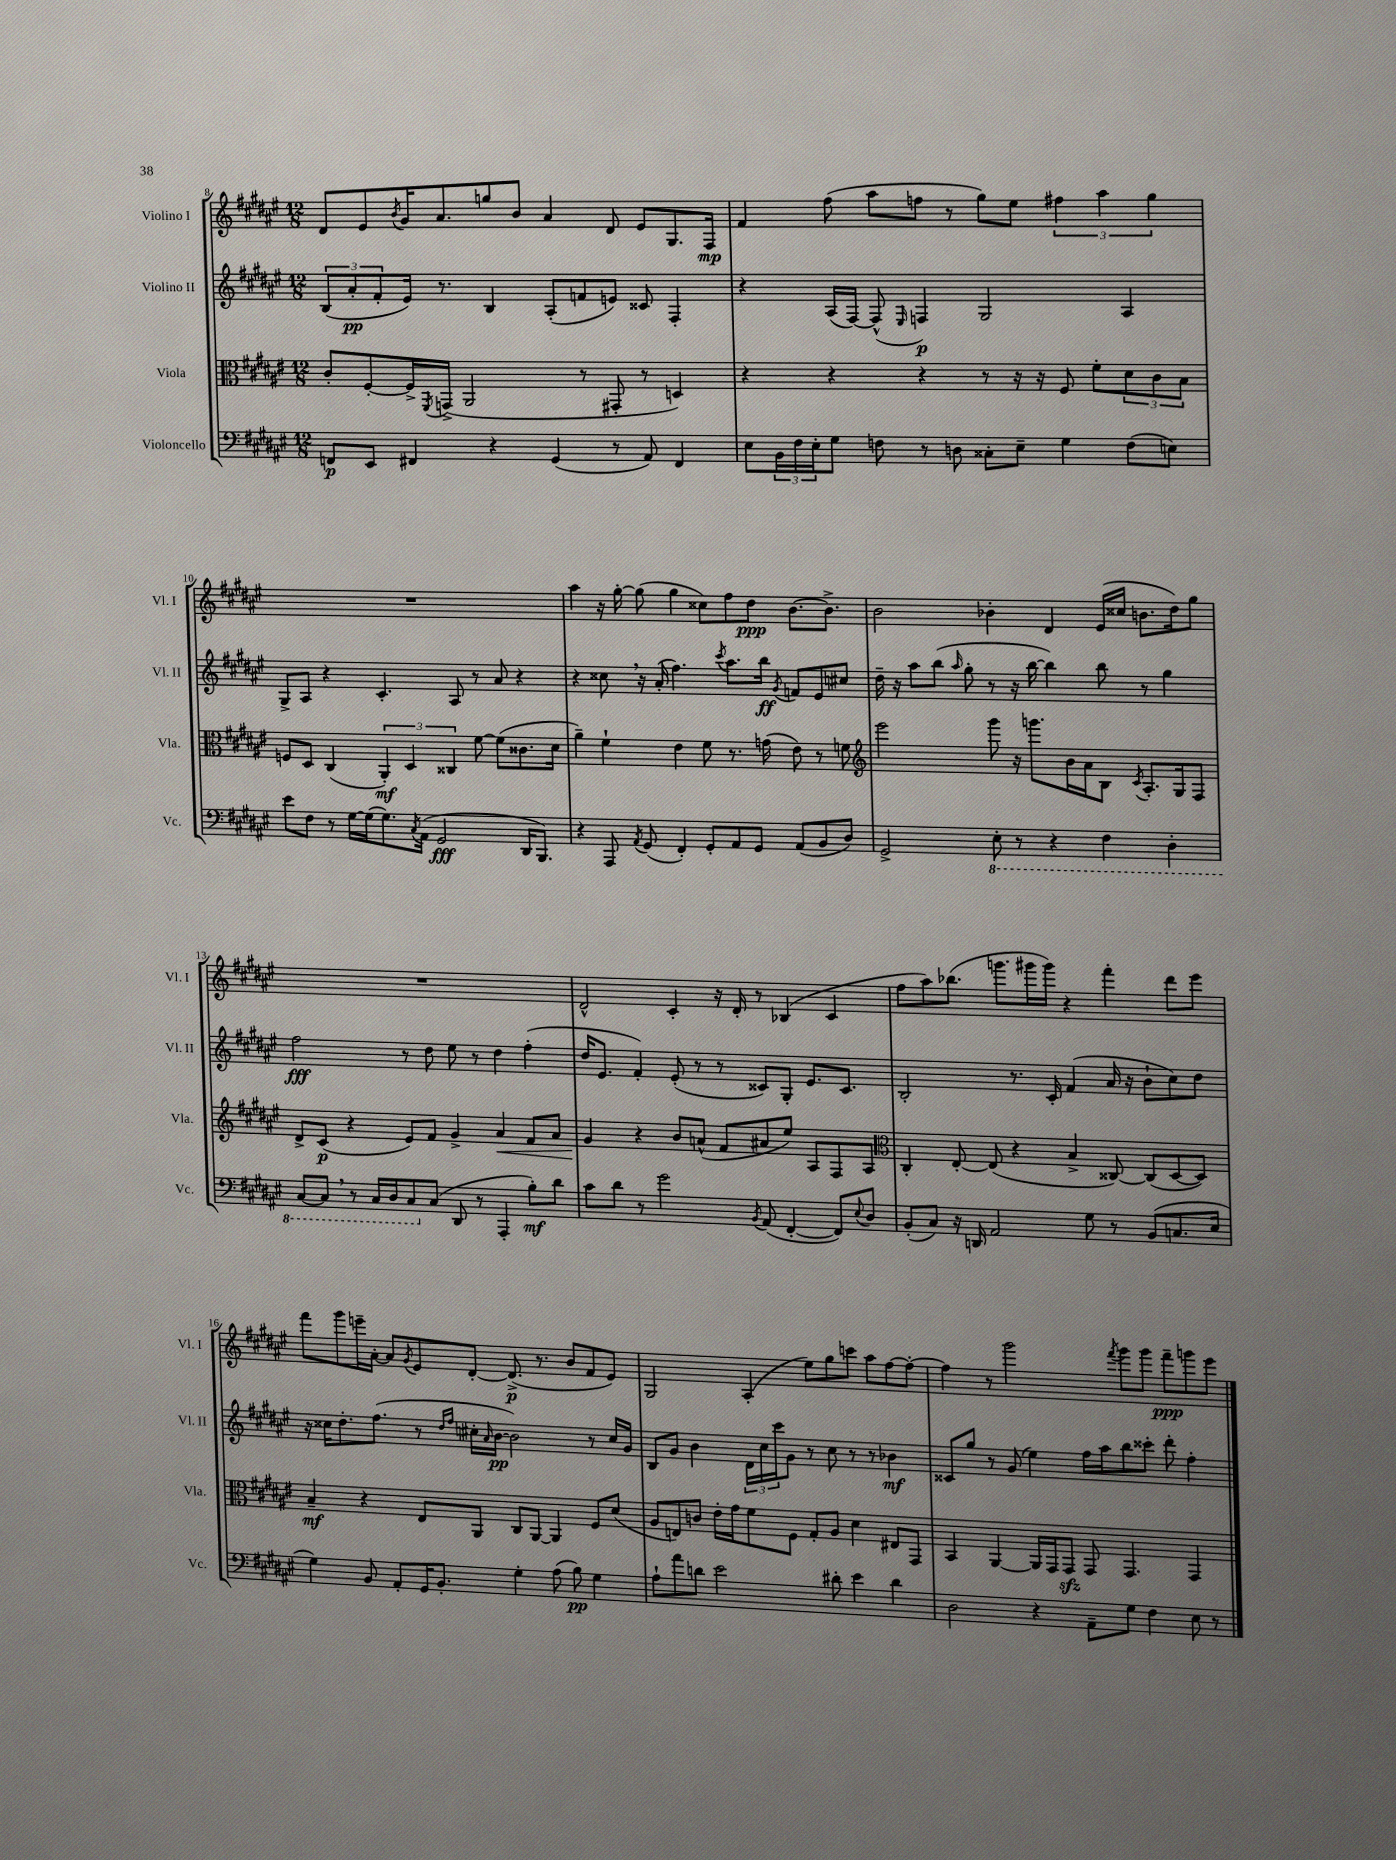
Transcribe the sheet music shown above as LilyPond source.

<<
\new StaffGroup <<
\new Staff = "s0" \with { instrumentName = "Violino I" shortInstrumentName = "Vl. I" } {
    \clef treble \key fis \major \numericTimeSignature \time 12/8
    dis'8 eis'8 \acciaccatura { b'8 } gis'16 ais'8. g''8 b'8 ais'4 dis'8 eis'8 gis8. fis16\mp |
    fis'4 fis''8( ais''8 f''8 r8 gis''8) eis''8 \tuplet 3/2 { fis''4 ais''4 gis''4 } |
    R1. |
    ais''4 r16 gis''16~-. gis''8( gis''4 cisis''8) fis''8 dis''8\ppp b'8.~ b'8.-> |
    b'2 bes'4-. dis'4 eis'16( cisis''16 b'8. dis''16) gis''8 |
    R1. |
    dis'2-^ cis'4-. r16 dis'16-. r8 bes4( cis'4 |
    fis''8 ais''8) bes''8.( g'''8. gis'''16 gis'''16) r4 fis'''4-. dis'''8 eis'''8 |
    fis'''8 gis'''8 e'''16-- ais'16~-. ais'8 \acciaccatura { gis'8 } eis'8 dis'8~-. dis'8.->\p( r8. b'8 fis'8 eis'8) |
    gis2 ais4-.( eis''8) gis''8 c'''8 ais''8 fis''8~ fis''8~-. |
    fis''4 r8 gis'''2 \acciaccatura { fis'''8 } gis'''8 gis'''8 fis'''8--\ppp g'''8 eis'''8 \bar "|." |
}
\new Staff = "s1" \with { instrumentName = "Violino II" shortInstrumentName = "Vl. II" } {
    \clef treble \key fis \major \numericTimeSignature \time 12/8
    \tuplet 3/2 { b8( ais'8-.\pp fis'8-. } eis'16) r8. b4 ais8-.( f'8 e'8) cisis'8 fis4-. |
    r4 ais16( fis16~) fis8-^( \grace { eis16 } f4\p) gis2 ais4 |
    gis8-> ais8 r4 cis'4.-. ais8 r8 ais'8 r4 |
    r4 cisis''8 \breathe r16 ais'16-.( fis''4.) \acciaccatura { cis'''8 } ais''8. b''16\ff \acciaccatura { gis'8 } f'8 eis'8 cis''8 |
    dis''16-- r16 ais''8 b''8( \grace { ais''16 } gis''8-. r8 r16 b''16~ b''4) b''8 r8 gis''4 |
    fis''2\fff r8 dis''8 eis''8 r8 dis''4 fis''4-.( |
    dis''16 eis'8. fis'4-.) eis'8-.( r8 r8 cisis'8) gis8-. eis'8. cisis'8. |
    b2-. r8. cis'16-. fis'4( ais'16 r16 b'8-! cis''8) dis''8 |
    r16 cisis''16 dis''8.-. fis''8.( r8 \grace { dis''16 fis''16 } cis''16-. \grace { ais'16 } b'16~\pp b'2) r8 cis''16 gis'16 |
    b8 gis'8 b'4 \tuplet 3/2 { dis'16 cis''16 cis'''16 } gis'8 r8 cis''8 r8 r8 bes'4\mf |
    cisis'8 gis''8 r8 gis'8( eis''4) fis''16 ais''16 b''8 cisis'''8-. dis'''8-. fis''4-. \bar "|." |
}
\new Staff = "s2" \with { instrumentName = "Viola" shortInstrumentName = "Vla." } {
    \clef alto \key fis \major \numericTimeSignature \time 12/8
    cis'8-. fis8~-. fis16-> \acciaccatura { fis,8 } g,16->( ais,2 r8 gis,8-. r8 d4) |
    r4 r4 r4 r8 r16 r16 fis8 fis'8-. \tuplet 3/2 { dis'8 cis'8 b8 } |
    f8 dis8 cis4( \tuplet 3/2 { ais,4-.\mf) dis4 cisis4 } fis'8~ fis'8( cisis'8. dis'16 |
    ais'4--) fis'4-! eis'4 fis'8 r8. g'16( eis'8) r8 f'8 |
    \clef treble eis'''2 gis'''8 r16 g'''8. b'16 ais'16 b8 \acciaccatura { cis'8 } ais8.-. gis16 fis8 |
    dis'8-> cis'8\p( r4 eis'8) fis'8 gis'4-> ais'4\< fis'8 ais'8 |
    gis'4\! r4 b'8 a'8-^( fis'8 ais'8 eis''8) ais8 fis8 ais8 |
    \clef alto cis4-. eis8~-. eis8( r4 b4-> cisis8~) cisis8( dis8~ dis8) |
    b4--\mf r4 eis8 ais,8 cis8 ais,8~ ais,4 fis8 dis'8( |
    ais8 e8) c'8 eis'16-. gis'16 fis'8 fis8 gis8-. ais8 dis'4 eis8 gis,8 |
    b,4 ais,4~ ais,16 gis,16 gis,8\sfz gis,8 gis,4. gis,4 \bar "|." |
}
\new Staff = "s3" \with { instrumentName = "Violoncello" shortInstrumentName = "Vc." } {
    \clef bass \key fis \major \numericTimeSignature \time 12/8
    f,8\p eis,8 fis,4 r4 gis,4( r8 ais,8) fis,4 |
    eis8 \tuplet 3/2 { b,16 fis16 eis16-. } gis8 f8 r8 d8 cisis8-. eis8-- gis4 f8( e8) |
    eis'8 fis8 r8 gis16~ gis16( gis8.) \acciaccatura { cis8 } ais,16( gis,2\fff dis,16 b,,8.) |
    r4 ais,,8 \acciaccatura { ais,8 } gis,8( fis,4-.) gis,8-. ais,8 gis,8 ais,8( b,8 dis8) |
    gis,2-> \ottava #-1 eis,8-. r8 r4 fis,4 dis,4-. |
    cis,8~ cis,8 \breathe r8 cis,16 dis,16 cis,8 \ottava #0 cis8( dis,8 r8 ais,,4-. b8-.\mf) dis'8 |
    cis'8 dis'8 r8 gis'2 \acciaccatura { b,8 } ais,8( fis,4~-. fis,8) \appoggiatura { eis8 } dis8 |
    b,8-.( cis8) r16 d,16 ais,2 gis8 r8 b,8( c8. eis16 |
    gis4) b,8 ais,8-. gis,16 b,8.-. gis4-. ais8( b8\pp) gis4 |
    ais8-! ais'8 d'8 eis'2 dis'8-. eis'4 dis'4 |
    dis2 r4 ais,8-- gis8 fis4 eis8 r8 \bar "|." |
}
>>
>>
\layout { \context { \Score currentBarNumber = #8 } }
